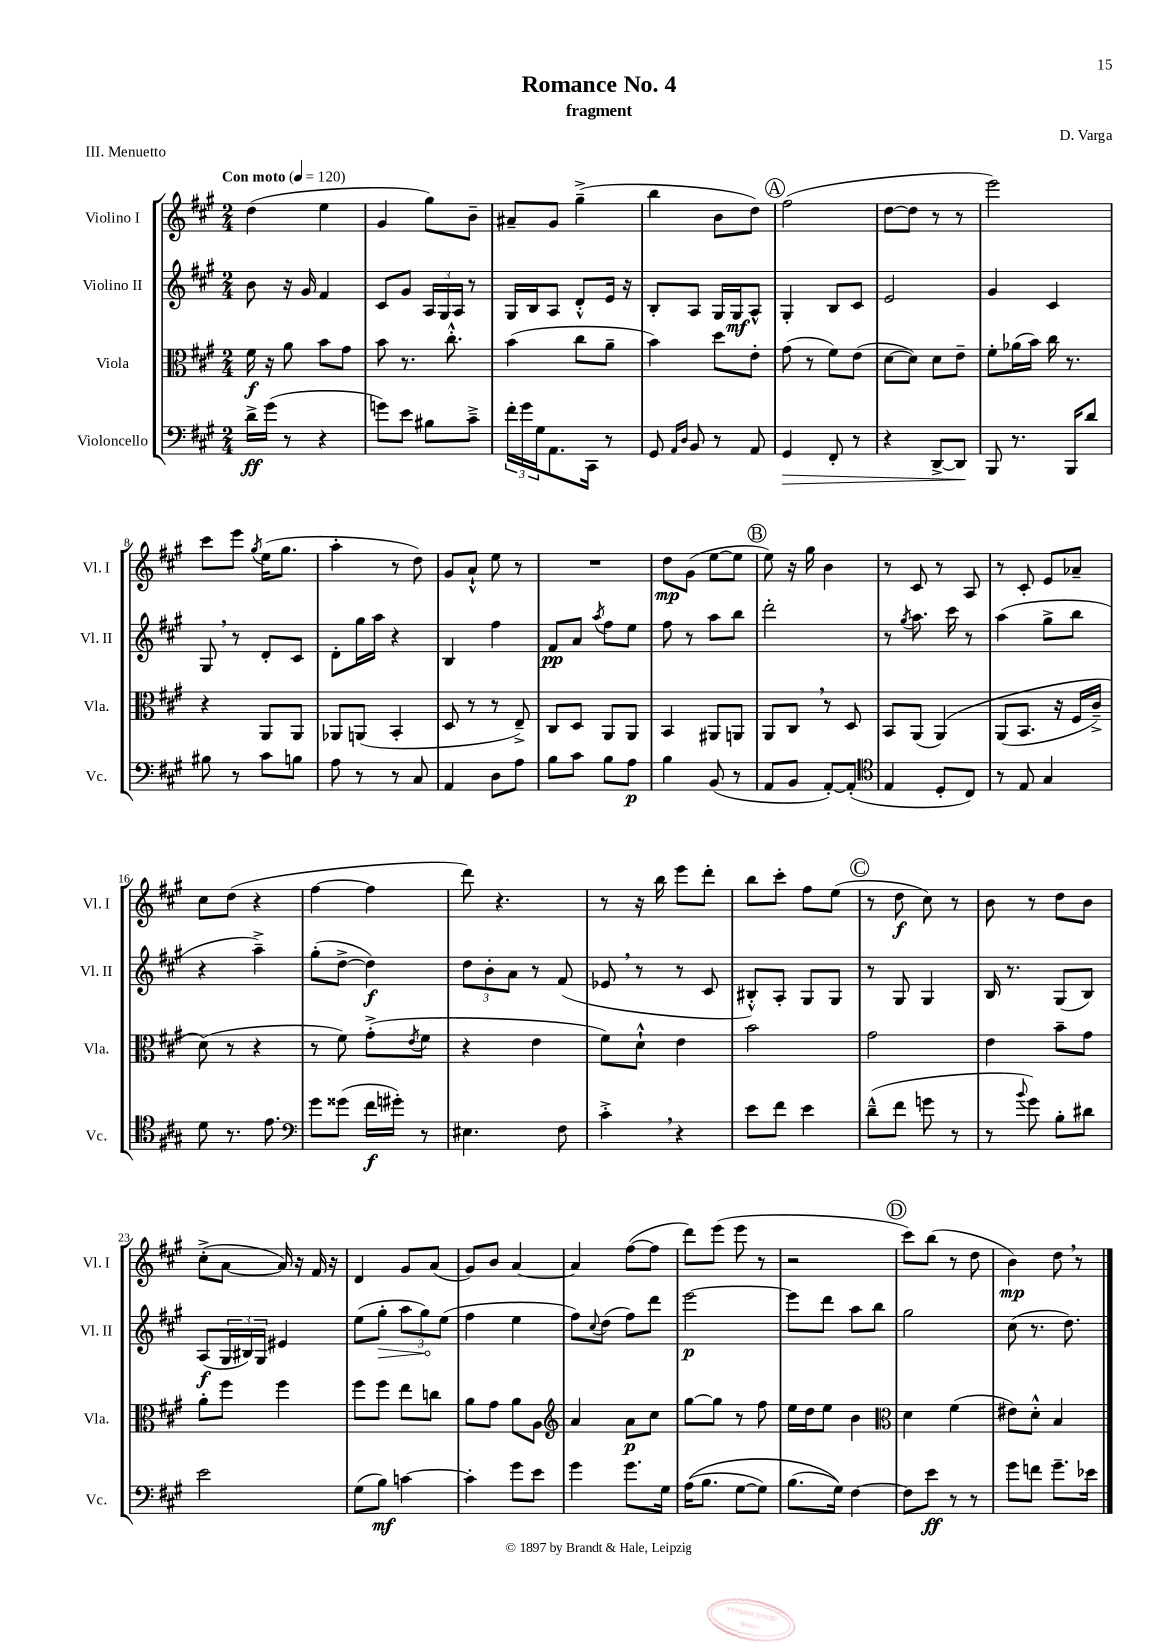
\header { title = "Romance No. 4" composer = "D. Varga" subtitle = "fragment" piece = "III. Menuetto" }
<<
\new StaffGroup <<
\new Staff = "s0" \with { instrumentName = "Violino I" shortInstrumentName = "Vl. I" } {
    \clef treble \key a \major \numericTimeSignature \time 2/4 \tempo "Con moto" 4 = 120
    d''4( e''4 |
    gis'4 gis''8) b'8-- |
    ais'8-- gis'8 gis''4--->( |
    b''4 b'8 d''8) |
    \mark \markup { \circle "A" } fis''2( |
    d''8~ d''8 r8 r8 |
    e'''2) |
    cis'''8 e'''8 \acciaccatura { gis''8 } e''16( gis''8. |
    a''4-. r8 d''8) |
    gis'8 a'8-!-^ e''8 r8 |
    R2 |
    d''8\mp gis'8( e''8~ e''8 |
    \mark \markup { \circle "B" } e''8) r16 gis''16 b'4 |
    r8 cis'8 r8 a8 |
    r8 cis'8-. e'8 aes'8-- |
    cis''8 d''8( r4 |
    fis''4~ fis''4 |
    d'''8) r4. |
    r8 r16 b''16 e'''8 d'''8-. |
    b''8 cis'''8-. fis''8 e''8( |
    \mark \markup { \circle "C" } r8 d''8\f cis''8) r8 |
    b'8 r8 d''8 b'8 |
    cis''8-.->( a'8~ a'16) r16 fis'16 r16 |
    d'4 gis'8 a'8( |
    gis'8) b'8 a'4~ |
    a'4 fis''8~( fis''8 |
    d'''8) e'''8( e'''8 r8 |
    r2 |
    \mark \markup { \circle "D" } cis'''8) b''8( r8 d''8 |
    b'4\mp) d''8 \breathe r8 \bar "|." |
}
\new Staff = "s1" \with { instrumentName = "Violino II" shortInstrumentName = "Vl. II" } {
    \clef treble \key a \major \numericTimeSignature \time 2/4
    b'8 r16 gis'16 fis'4 |
    cis'8 gis'8 \tuplet 3/2 { a16 gis16 a16 } r8 |
    gis16 b16 a8 d'8-.-^ e'16 r16 |
    b8-. a8 gis16 gis16\mf a8-^ |
    \mark \markup { \circle "A" } gis4-. b8 cis'8 |
    e'2 |
    gis'4 cis'4 |
    gis8 \breathe r8 d'8-. cis'8 |
    d'8-. gis''16 a''16 r4 |
    b4 fis''4 |
    fis'8\pp a'8 \acciaccatura { a''8 } fis''8 e''8 |
    fis''8 r8 a''8 b''8 |
    \mark \markup { \circle "B" } d'''2-. |
    r8 \acciaccatura { gis''8 } a''8. cis'''16 r8 |
    a''4( gis''8-> b''8 |
    r4 a''4--->) |
    gis''8-.( d''8~-> d''4\f) |
    \tuplet 3/2 { d''8 b'8-. a'8 } r8 fis'8( |
    ees'8 \breathe r8 r8 cis'8 |
    bis8-.-^) a8-. gis8 gis8 |
    \mark \markup { \circle "C" } r8 gis8 gis4 |
    b16 r8. gis8( b8) |
    a8\f( \tuplet 3/2 { gis16 bis16) gis16 } eis'4 |
    e''8( \once \override Hairpin.circled-tip = ##t gis''8-.\> \tuplet 3/2 { a''8 gis''8\!) e''8( } |
    fis''4 e''4 |
    fis''8) \appoggiatura { cis''8 } d''8( fis''8) d'''8 |
    e'''2~\p |
    e'''8 d'''8 a''8 b''8 |
    \mark \markup { \circle "D" } gis''2 |
    cis''8( r8. d''8.) \bar "|." |
}
\new Staff = "s2" \with { instrumentName = "Viola" shortInstrumentName = "Vla." } {
    \clef alto \key a \major \numericTimeSignature \time 2/4
    fis'16\f r16 a'8 b'8 gis'8 |
    b'8 r8. cis''8.-.-^ |
    b'4( cis''8 a'8-- |
    b'4) d''8 e'8-. |
    \mark \markup { \circle "A" } gis'8( r8 fis'8) e'8( |
    d'8~ d'8) d'8 e'8-- |
    fis'8-. aes'16( b'16) cis''16 r8. |
    r4 a,8 a,8 |
    aes,8 a,8( b,4-. |
    d8 r8 r8 e8--->) |
    cis8 d8 a,8 a,8 |
    b,4 ais,8 a,8 |
    \mark \markup { \circle "B" } a,8 cis8 \breathe r8 d8 |
    b,8 a,8( a,4)\( |
    a,8( b,8. r16 fis16 cis'16--->) |
    d'8(\) r8 r4 |
    r8 fis'8) gis'8-.->( \acciaccatura { e'8 } fis'8 |
    r4 e'4 |
    fis'8) d'8-!-^ e'4 |
    b'2 |
    \mark \markup { \circle "C" } gis'2 |
    e'4 b'8-- gis'8 |
    a'8-. fis''8 fis''4 |
    fis''8 fis''8 e''8 c''8 |
    a'8 gis'8 a'8 a8 |
    \clef treble a'4 a'8\p cis''8 |
    gis''8~ gis''8 r8 fis''8 |
    e''16 d''16 e''8 b'4 |
    \mark \markup { \circle "D" } \clef alto d'4 fis'4( |
    eis'8) d'8-.-^ b4 \bar "|." |
}
\new Staff = "s3" \with { instrumentName = "Violoncello" shortInstrumentName = "Vc." } {
    \clef bass \key a \major \numericTimeSignature \time 2/4
    d'16->\ff gis'16( r8 r4 |
    g'8) e'8 bis8 cis'8---> |
    \tuplet 3/2 { fis'16-. gis'16 gis16 } a,8. cis,16 r8 |
    gis,8 \grace { a,16 d16 } b,8 r8 a,8 |
    \mark \markup { \circle "A" } gis,4\> fis,8-. r8 |
    r4 d,8~-> d,8\! |
    b,,8 r8. b,,16 d'8 |
    bis8 r8 cis'8 b8 |
    a8 r8 r8 cis8 |
    a,4 d8 a8 |
    b8 cis'8 b8 a8\p |
    b4 b,8( r8 |
    \mark \markup { \circle "B" } a,8 b,8 a,8~-.) a,8-.( |
    \clef tenor e4 d8-. cis8) |
    r8 e8 gis4 |
    d'8 r8. e'8. |
    \clef bass gis'8 gisis'8( fis'16\f gis'16-.) r8 |
    eis4. fis8 |
    cis'4-.-> \breathe r4 |
    e'8 fis'8 e'4 |
    \mark \markup { \circle "C" } d'8---^( fis'8 g'8 r8 |
    r8 \appoggiatura { b'8 } gis'8) b8-. dis'8 |
    e'2 |
    gis8( b8\mf) c'4~ |
    c'4-. gis'8 e'8 |
    gis'4 gis'8. gis16 |
    a16(\( b8. gis8~ gis8) |
    b8.( gis16)\) fis4~ |
    \mark \markup { \circle "D" } fis8 e'8\ff r8 r8 |
    gis'8 f'8 gis'8.-- ees'16 \bar "|." |
}
>>
>>
